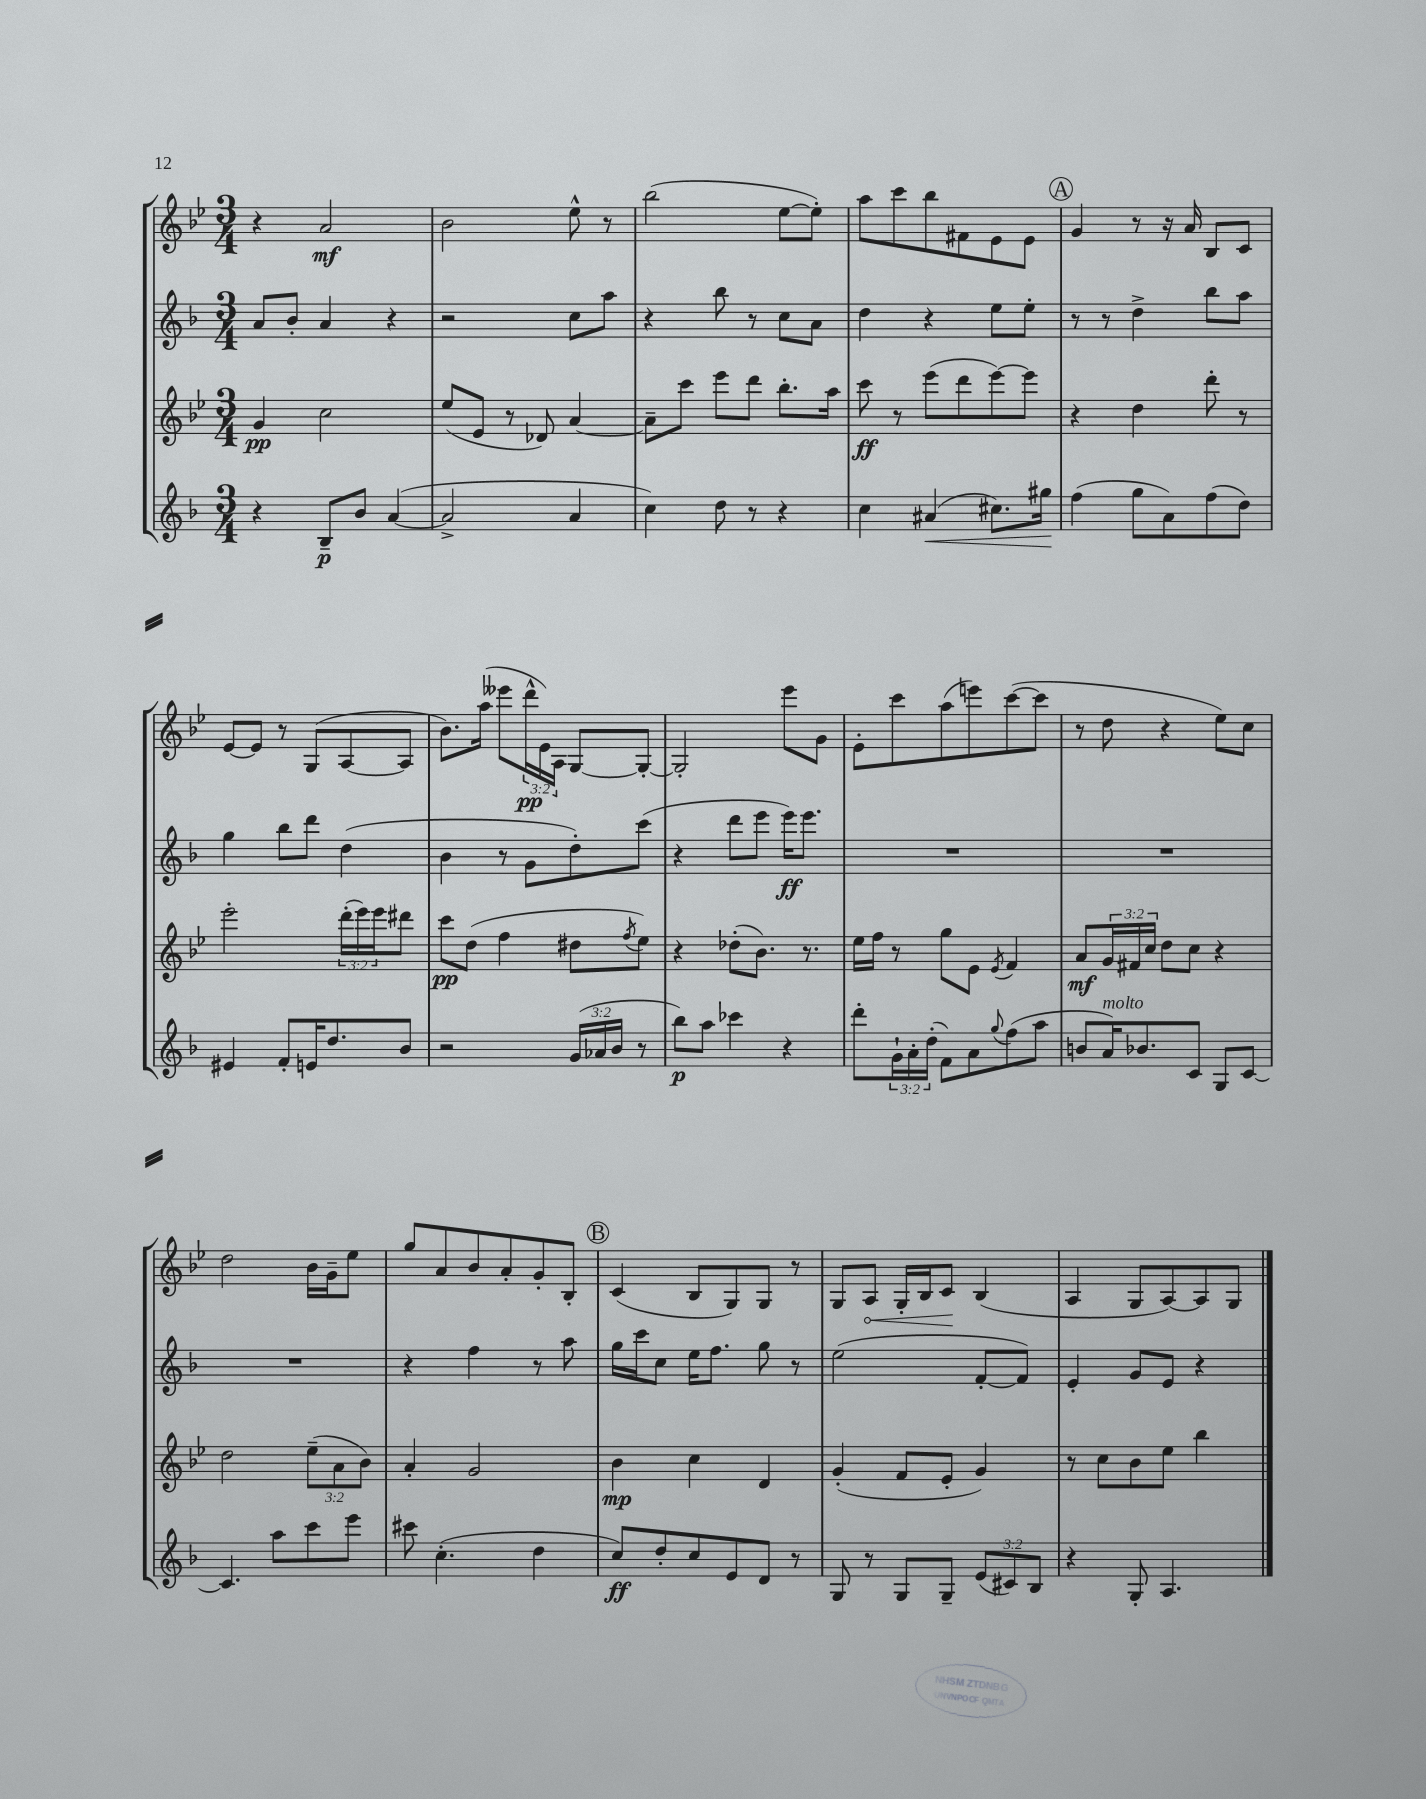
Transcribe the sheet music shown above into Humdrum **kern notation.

**kern	**dynam	**kern	**dynam	**kern	**dynam	**kern	**dynam
*part4	*part4	*part3	*part3	*part2	*part2	*part1	*part1
*staff4	*staff4	*staff3	*staff3	*staff2	*staff2	*staff1	*staff1
*clefG2	*	*clefG2	*	*clefG2	*	*clefG2	*
*k[b-]	*	*k[b-e-]	*	*k[b-]	*	*k[b-e-]	*
*M3/4	*	*M3/4	*	*M3/4	*	*M3/4	*
=1	=1	=1	=1	=1	=1	=1	=1
4r	.	4g/	pp	8a/L	.	4r	.
.	.	.	.	8b-'/J	.	.	.
8B-~/L	p	2cc\	.	4a/	.	2a/	mf
8b-/J	.	.	.	.	.	.	.
([4a/	.	.	.	4r	.	.	.
=2	=2	=2	=2	=2	=2	=2	=2
2a^/]	.	(8ee-/L	.	2r	.	2b-\	.
.	.	8e-/J	.	.	.	.	.
.	.	8r	.	.	.	.	.
.	.	8d-X/)	.	.	.	.	.
4a/	.	[4a/	.	8cc\L	.	8ee-^^\	.
.	.	.	.	8aa\J	.	8r	.
=3	=3	=3	=3	=3	=3	=3	=3
4cc\)	.	8a~\L]	.	4r	.	(2bb-\	.
.	.	8ccc\J	.	.	.	.	.
8dd\	.	8eee-\L	.	8bb-\	.	.	.
8r	.	8ddd\J	.	8r	.	.	.
4r	.	8.bb-'\L	.	8cc\L	.	[8ee-\L	.
.	.	.	.	8a\J	.	8ee-'\J])	.
.	.	16aa\Jk	.	.	.	.	.
=4	=4	=4	=4	=4	=4	=4	=4
4cc\	.	8ccc\	ff	4dd\	.	8aa\L	.
.	.	8r	.	.	.	8ccc\	.
!	!LO:HP:b	!	!	!	!	!	!
(4a#X/	<	(8eee-\L	.	4r	.	8bb-\	.
.	.	8ddd\	.	.	.	8f#X\	.
8.cc#X\L)	.	[8eee-\)	.	8ee\L	.	8e-\	.
.	.	8eee-\J]	.	8ee'\J	.	8e-\J	.
16gg#X\Jk	.	.	.	.	.	.	.
.	[	.	.	.	.	.	.
!!LO:REH:place=s1:t=A
=5	=5	=5	=5	=5	=5	=5	=5
(4ff\	.	4r	.	8r	.	4g/	.
.	.	.	.	8r	.	.	.
8gg\L	.	4dd\	.	4dd^\	.	8r	.
8a\)	.	.	.	.	.	16r	.
.	.	.	.	.	.	16a/	.
(8ff\	.	8ddd'\	.	8bb-\L	.	8B-/L	.
8dd\J)	.	8r	.	8aa\J	.	8c/J	.
!!LO:LB:g=z
=6	=6	=6	=6	=6	=6	=6	=6
4e#X/	.	2eee-'\	.	4gg\	.	[8e-/L	.
.	.	.	.	.	.	8e-/J]	.
8f'/L	.	.	.	8bb-\L	.	8r	.
16en/K	.	.	.	8ddd\J	.	(8G/L	.
8.dd/	.	.	.	.	.	.	.
.	.	(24ddd'\LL	.	(4dd\	.	[8A/	.
.	.	24eee-\)	.	.	.	.	.
.	.	24eee-\J	.	.	.	.	.
8b-/J	.	8ddd#X\J	.	.	.	8A/J]	.
=7	=7	=7	=7	=7	=7	=7	=7
2r	.	8ccc\L	pp	4b-\	.	8.b-\L)	.
.	.	(8dd\J	.	.	.	.	.
.	.	.	.	.	.	(16aa\Jk	.
.	.	4ff\	.	8r	.	8eee--X\L	.
.	.	.	.	8g\L	.	24ddd^^\L	pp
.	.	.	.	.	.	24e-\)	.
.	.	.	.	.	.	24A\JJ	.
(24g/LL	.	8dd#X\L	.	8dd'\)	.	[8G/L	.
24a-X/	.	.	.	.	.	.	.
24b-/JJ	.	.	.	.	.	.	.
.	.	8qff/	.	.	.	.	.
8r	.	8ee-\J)	.	(8ccc\J	.	8G'/J_	.
=8	=8	=8	=8	=8	=8	=8	=8
8bb-\L)	p	4r	.	4r	.	2G'/]	.
8aa\J	.	.	.	.	.	.	.
4ccc-X\	.	(8dd-X'\L	.	8ddd\L	.	.	.
.	.	8.b-\J)	.	8eee\J	.	.	.
4r	.	.	.	16eee\KL)	ff	8eee-\L	.
.	.	8.r	.	8.eee\J	.	.	.
.	.	.	.	.	.	8g\J	.
=9	=9	=9	=9	=9	=9	=9	=9
8ddd'\L	.	16ee-\LL	.	2.r	.	8e-'\L	.
.	.	16ff\JJ	.	.	.	.	.
24g`\L	.	8r	.	.	.	8ccc\	.
24a'\	.	.	.	.	.	.	.
(24dd'\JJ	.	.	.	.	.	.	.
8f\L)	.	8gg\L	.	.	.	(8aa\	.
8a\	.	8e-\J	.	.	.	8eeen\)	.
8qqgg/	.	8qe-/	.	.	.	.	.
(8ff\	.	4f/	.	.	.	([8ccc\	.
8aa\J	.	.	.	.	.	8ccc\J]	.
=10	=10	=10	=10	=10	=10	=10	=10
8bn/L	.	8a/L	mf	2.r	.	8r	.
!LO:TX:a:i:t=molto	!	!	!	!	!	!	!
16a/K)	.	24g/L	.	.	.	8dd\	.
.	.	24f#X/	.	.	.	.	.
8.b-X/	.	.	.	.	.	.	.
.	.	24cc/JJ	.	.	.	.	.
.	.	8dd\L	.	.	.	4r	.
8c/J	.	8cc\J	.	.	.	.	.
8G/L	.	4r	.	.	.	8ee-\L)	.
[8c/J	.	.	.	.	.	8cc\J	.
!!LO:LB:g=z
=11	=11	=11	=11	=11	=11	=11	=11
4.c/]	.	2dd\	.	2.r	.	2dd\	.
8aa\L	.	.	.	.	.	.	.
8ccc\	.	(12ee-~\L	.	.	.	16b-\LL	.
.	.	.	.	.	.	16g~\J	.
.	.	12a\	.	.	.	.	.
8eee\J	.	.	.	.	.	8ee-\J	.
.	.	12b-\J)	.	.	.	.	.
=12	=12	=12	=12	=12	=12	=12	=12
8ccc#X\	.	4a'/	.	4r	.	8gg/L	.
(4.cc'\	.	.	.	.	.	8a/	.
.	.	2g/	.	4ff\	.	8b-/	.
.	.	.	.	.	.	8a'/	.
4dd\	.	.	.	8r	.	8g'/	.
.	.	.	.	8aa\	.	8B-'/J	.
!!LO:REH:place=s1:t=B
=13	=13	=13	=13	=13	=13	=13	=13
8cc/L)	ff	4b-\	mp	16gg\LL	.	(4c/	.
.	.	.	.	16ccc\J	.	.	.
8dd'/	.	.	.	8cc\J	.	.	.
8cc/	.	4cc\	.	16ee\KL	.	8B-/L	.
.	.	.	.	8.ff\J	.	.	.
8e/	.	.	.	.	.	8G/)	.
8d/J	.	4d/	.	8gg\	.	8G/J	.
8r	.	.	.	8r	.	8r	.
=14	=14	=14	=14	=14	=14	=14	=14
8G/	.	(4g'/	.	(2ee\	.	8G/L	.
!	!	!	!	!	!	!	!LO:HP:b
8r	.	.	.	.	.	8A/J	<
8G/L	.	8f/L	.	.	.	16G'/LL	.
.	.	.	.	.	.	16B-/J	.
8G~/J	.	8e-'/J	.	.	.	8c/J	.
(12e/L	.	4g/)	.	[8f'/L	.	(4B-/	[
12c#X/)	.	.	.	.	.	.	.
.	.	.	.	8f/J])	.	.	.
12B-/J	.	.	.	.	.	.	.
=15	=15	=15	=15	=15	=15	=15	=15
4r	.	8r	.	4e'/	.	4A/	.
.	.	8cc\L	.	.	.	.	.
8G'/	.	8b-\	.	8g/L	.	8G/L	.
4.A/	.	8ee-\J	.	8e/J	.	[8A/)	.
.	.	4bb-\	.	4r	.	8A/]	.
.	.	.	.	.	.	8G/J	.
==	==	==	==	==	==	==	==
*-	*-	*-	*-	*-	*-	*-	*-
